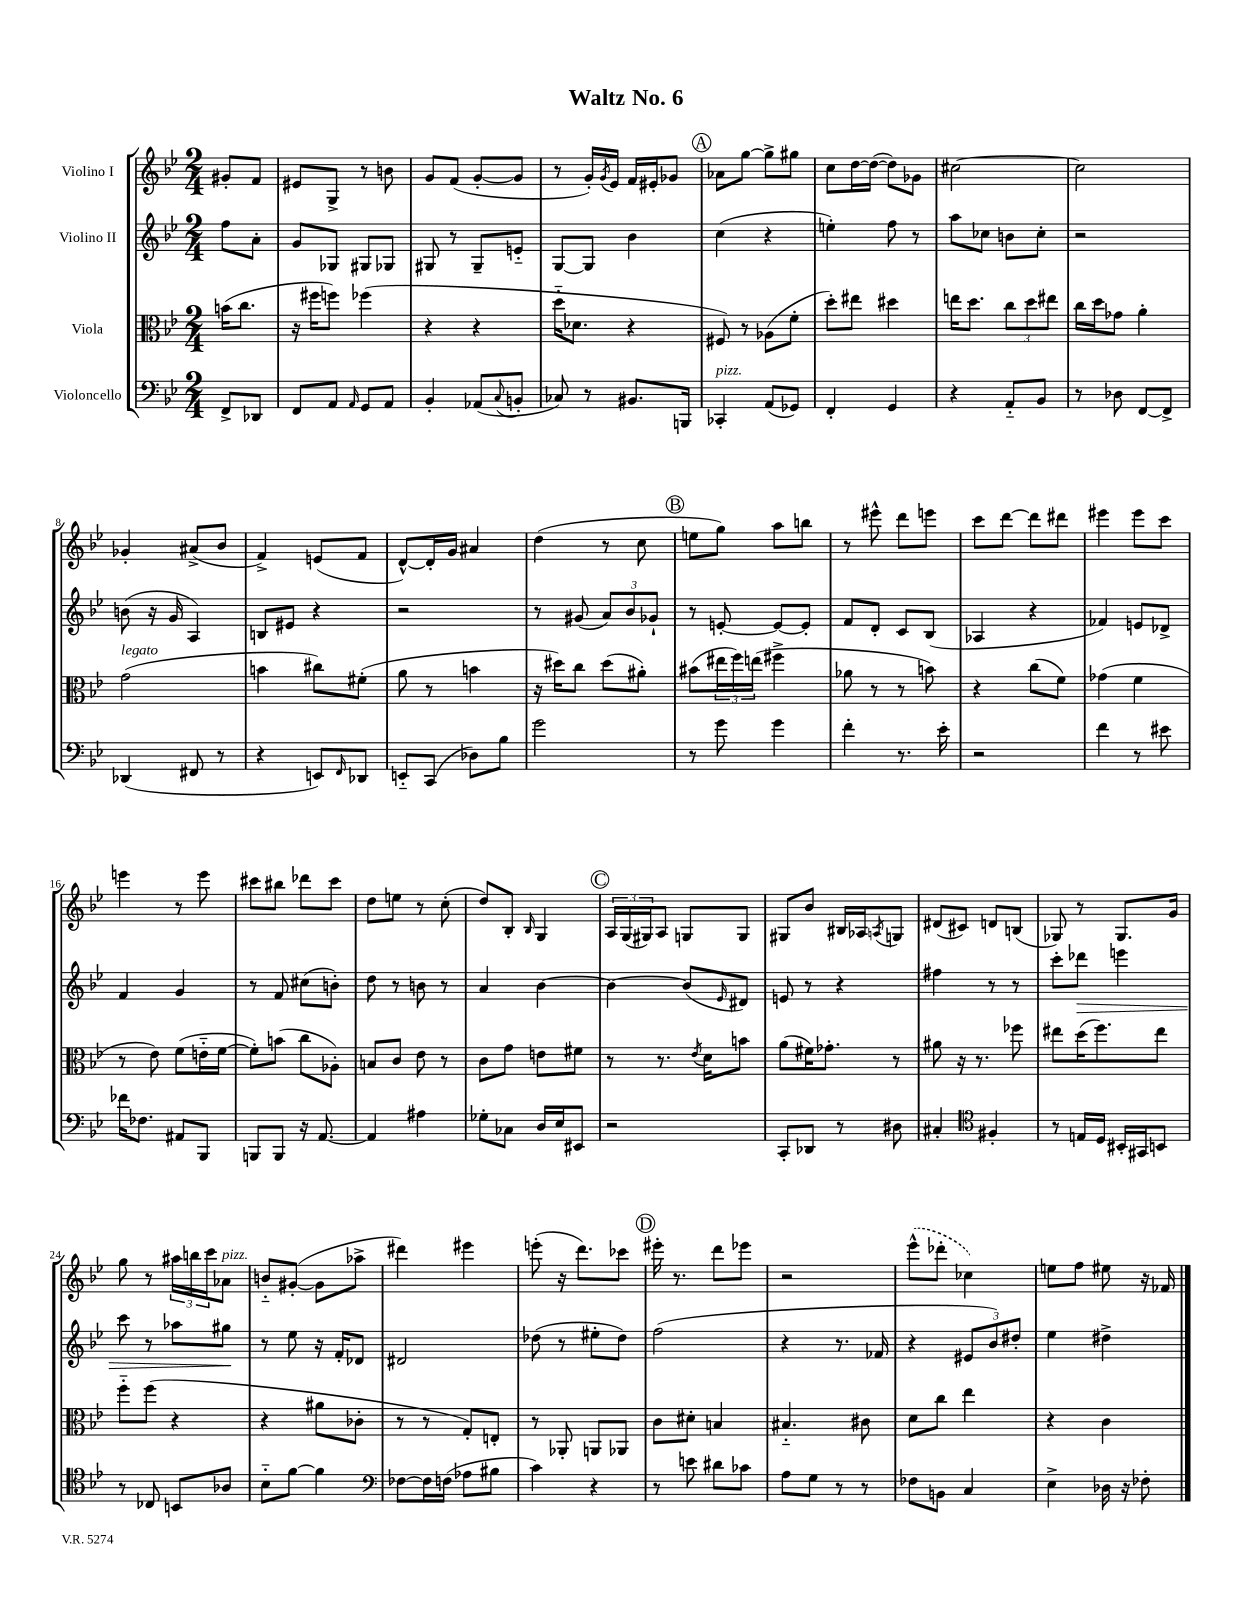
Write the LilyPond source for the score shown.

\header { title = "Waltz No. 6" }
<<
\new StaffGroup <<
\new Staff = "s0" \with { instrumentName = "Violino I" } {
    \clef treble \key bes \major \numericTimeSignature \time 2/4 \partial 4
    gis'8-. f'8 |
    eis'8 g8-> r8 b'8 |
    g'8 f'8( g'8~-. g'8 |
    r8 g'16-.) \acciaccatura { g'8 } ees'16 f'16 eis'16-. ges'8 |
    \mark \markup { \circle "A" } aes'8 g''8~ g''8-> gis''8 |
    c''8 d''16~ d''16~( d''8) ges'8 |
    cis''2~ |
    cis''2 |
    ges'4-. ais'8->( bes'8 |
    f'4->) e'8( f'8 |
    d'8~-^) d'16-. g'16 ais'4 |
    d''4( r8 c''8 |
    \mark \markup { \circle "B" } e''8 g''8) a''8 b''8 |
    r8 eis'''8-^ d'''8 e'''8 |
    c'''8 d'''8~ d'''8 dis'''8 |
    eis'''4 eis'''8 c'''8 |
    e'''4 r8 e'''8 |
    cis'''8 bis''8 des'''8 cis'''8 |
    d''8 e''8 r8 c''8-.( |
    d''8) bes8-. \grace { bes16 } g4 |
    \mark \markup { \circle "C" } \tuplet 3/2 { a16 g16( gis16) } a8 g8 g8 |
    gis8 bes'8 bis16 aes16 \acciaccatura { a8 } g8 |
    dis'8( cis'8) d'8 b8( |
    ges8) r8 ges8. g'16 |
    g''8 r8 \tuplet 3/2 { ais''16 b''16 c'''16 } aes'8^\markup { \italic "pizz." } |
    b'8-_ gis'8~-.( gis'8 aes''8-> |
    dis'''4) eis'''4 |
    e'''8-.( r16 d'''8.) ces'''8 |
    \mark \markup { \circle "D" } eis'''16-. r8. d'''8 ees'''8 |
    r2 |
    \once \slurDashed ees'''8-^( des'''8-. ces''4) |
    e''8 f''8 eis''8 r16 fes'16 \bar "|." |
}
\new Staff = "s1" \with { instrumentName = "Violino II" } {
    \clef treble \key bes \major \numericTimeSignature \time 2/4 \partial 4
    f''8 a'8-. |
    g'8 ges8 gis8 ges8 |
    gis8 r8 gis8-- e'8-_ |
    g8~ g8 bes'4 |
    \mark \markup { \circle "A" } c''4( r4 |
    e''4-.) f''8 r8 |
    a''8 ces''8 b'8 ces''8-. |
    r2 |
    b'8( r16 g'16 a4) |
    b8 eis'8 r4 |
    r2 |
    r8 gis'8( \tuplet 3/2 { a'8) bes'8 ges'8-! } |
    \mark \markup { \circle "B" } r8 e'8~-. e'8~ e'8-. |
    f'8 d'8-. c'8 bes8( |
    aes4 r4 |
    fes'4) e'8 des'8-> |
    f'4 g'4 |
    r8 f'8 cis''8( b'8-.) |
    d''8 r8 b'8 r8 |
    a'4 bes'4~ |
    \mark \markup { \circle "C" } bes'4~ bes'8( \grace { ees'16 } dis'8) |
    e'8 r8 r4 |
    fis''4 r8 r8 |
    c'''8-. des'''8\> e'''4 |
    c'''8 r8 aes''8 gis''8\! |
    r8 ees''8 r16 f'16-. des'8 |
    dis'2 |
    des''8( r8 eis''8-. des''8) |
    \mark \markup { \circle "D" } f''2( |
    r4 r8. fes'16 |
    r4 \tuplet 3/2 { eis'8 bes'8) dis''8-. } |
    ees''4 dis''4-> \bar "|." |
}
\new Staff = "s2" \with { instrumentName = "Viola" } {
    \clef alto \key bes \major \numericTimeSignature \time 2/4 \partial 4
    b'16( c''8. |
    r16 fis''16 f''8) fes''4( |
    r4 r4 |
    d''16-_ des'8. r4 |
    \mark \markup { \circle "A" } fis8) r8 aes8( f'8-. |
    d''8-.) eis''8 dis''4 |
    e''16 d''8. \tuplet 3/2 { c''8 d''8 eis''8 } |
    c''16 d''16 ges'8 a'4-. |
    g'2^\markup { \italic "legato" }( |
    b'4 cis''8) fis'8-.( |
    a'8 r8 b'4 |
    r16 dis''16) c''8 dis''8( ais'8-.) |
    \mark \markup { \circle "B" } bis'8( \tuplet 3/2 { eis''16 f''16) e''16( } fis''4-> |
    aes'8 r8 r8 b'8) |
    r4 c''8( f'8) |
    ges'4( f'4 |
    r8 ees'8) f'8( e'16-_ f'16~ |
    f'8-.) b'8( c''8 aes8-.) |
    b8 c'8 ees'8 r8 |
    c'8 g'8 e'8 fis'8 |
    \mark \markup { \circle "C" } r8 r8. \acciaccatura { ees'8 } d'16 b'8 |
    a'8( fis'16) ges'8.-. r8 |
    ais'8 r16 r8. fes''8 |
    eis''8 d''16( f''8.) eis''8 |
    f''8-_ f''8( r4 |
    r4 ais'8 ces'8-. |
    r8 r8 g8-.) e8-. |
    r8 aes,8-. a,8 aes,8 |
    \mark \markup { \circle "D" } c'8 dis'8-. b4 |
    bis4.-_ cis'8 |
    d'8 c''8 ees''4 |
    r4 c'4 \bar "|." |
}
\new Staff = "s3" \with { instrumentName = "Violoncello" } {
    \clef bass \key bes \major \numericTimeSignature \time 2/4 \partial 4
    f,8-> des,8 |
    f,8 a,8 \grace { a,16 } g,8 a,8 |
    bes,4-. aes,8( \appoggiatura { c8 } b,8-. |
    ces8) r8 bis,8. b,,16 |
    \mark \markup { \circle "A" } ces,4-.^\markup { \italic "pizz." } a,8( ges,8) |
    f,4-. g,4 |
    r4 a,8-_ bes,8 |
    r8 des8 f,8~ f,8-> |
    des,4( fis,8 r8 |
    r4 e,8) \grace { f,16 } des,8 |
    e,8-_ c,8( des8) bes8 |
    g'2 |
    \mark \markup { \circle "B" } r8 g'8 g'4 |
    f'4-. r8. ees'16-. |
    r2 |
    f'4 r8 eis'8 |
    fes'16 fes8. ais,8 bes,,8 |
    b,,8 b,,8 r16 a,8.~ |
    a,4 ais4 |
    ges8-. ces8 d16 ees16 eis,8 |
    \mark \markup { \circle "C" } r2 |
    c,8-. des,8 r8 dis8 |
    cis4-. \clef tenor fis4-. |
    r8 e16 d16 bis,16-. gis,16 b,8 |
    r8 ces8 b,8 aes8 |
    bes8-_ f'8~ f'4 |
    \clef bass fes8~ fes16 f16( aes8 bis8 |
    c'4) r4 |
    \mark \markup { \circle "D" } r8 e'8 dis'8 ces'8 |
    a8 g8 r8 r8 |
    fes8 b,8 c4 |
    ees4-> des16 r16 fes8-. \bar "|." |
}
>>
>>
